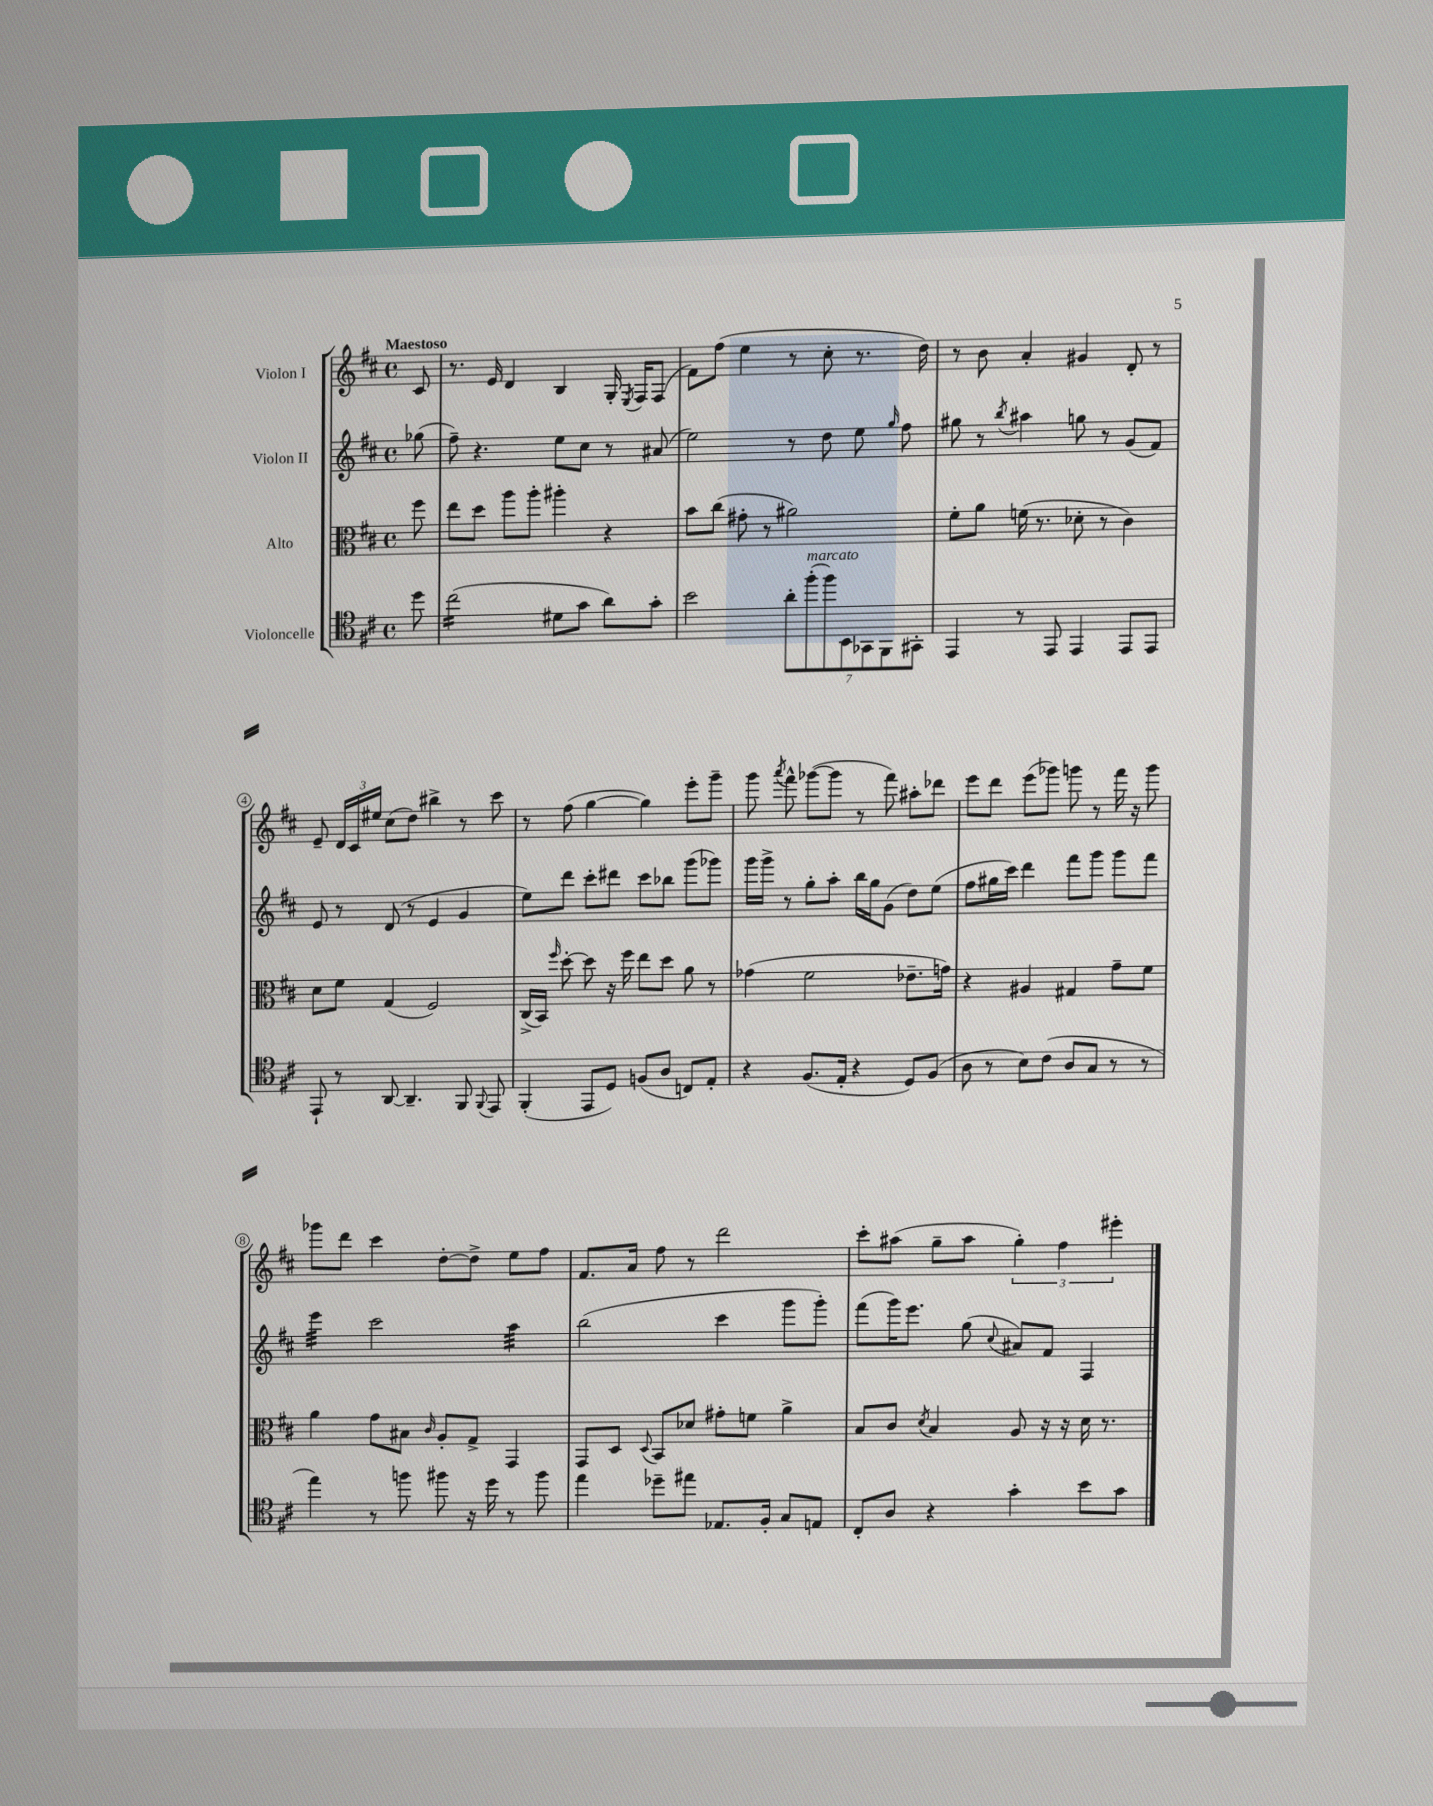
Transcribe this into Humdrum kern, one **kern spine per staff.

**kern	**kern	**kern	**kern
*staff4	*staff3	*staff2	*staff1
*clefC4	*clefC3	*clefG2	*clefG2
*k[f#c#]	*k[f#c#]	*k[f#c#]	*k[f#c#]
*M4/4	*M4/4	*M4/4	*M4/4
*met(c)	*met(c)	*met(c)	*met(c)
8dd\	8ff#\	(8gg-\	8c#/
=	=	=	=
(2cc#\	8ee\L	8ff#~\)	8.r
.	8dd\J	4.r	.
.	.	.	16e/
.	8aa\L	.	4d/
.	8aa'\J	.	.
8d#\L	4aa#'\	8ee\L	4B/
8g\J	.	8cc#\J	.
8a\L)	4r	8r	16G'/
.	.	.	8qE/
.	.	.	16F#/LK
8g'\J	.	(8a#/	(8F#/J
=	=	=	=
2b\	8b\L	2ee\)	8f#\L)
.	(8cc#\J	.	(8ff#\J
.	8g#'\	.	4ee\
.	8r	.	.
14a'\L	2a#\)	8r	8r
(14ff#'\	.	.	.
.	.	8dd\	8cc#'\
14ff#\)	.	.	.
14BB\	.	.	.
.	.	8ee\	8.r
14GG-\	.	.	.
14FF#\	.	.	.
.	.	16qqgg/	.
.	.	8ff#\	.
14GG#'\J	.	.	.
.	.	.	16dd\)
=	=	=	=
4EE/	8f#'\L	8gg#\	8r
.	8a\J	8r	8b\
.	.	8qbb/	.
8r	(16f\	4aa#\	4a'/
.	8.r	.	.
8EE/	.	.	.
4EE/	8d-'\	8gg\	4g#/
.	8r	8r	.
8EE/L	4c#\)	(8g/L	8d'/
8EE/J	.	8f#/J)	8r
=	=	=	=
8EE`/	8d\L	8e/	8e~/
8r	8f#\J	8r	24d/LL
.	.	.	24c#/
.	.	.	24ee#/JJ
[8AA/	(4G/	(8d/	(8cc#\L
4.AA~/]	.	8r	8dd\J)
.	2F#/)	4e/	4bb#^\
8FF#/	.	4g/	8r
8qqFF#/	.	.	.
8EE/	.	.	8ccc#\
=	=	=	=
(4FF#'/	(16C#^/LL	8ee\L)	8r
.	16BB/JJ)	.	.
.	16qqff#/	.	.
.	[8dd'\	8ddd\J	(8ff#\
8EE/L	8dd\]	8ccc#'\L	[4gg\
8D/J)	16r	8ddd#\J	.
.	16ff#\	.	.
(8F/L	8ee\L	8ccc#\L	4gg\])
8A/J	8dd\J	8bb-\J	.
8C/L)	8a\	(8ggg\L	8eee'\L
8E'/J	8r	8ggg-\J)	8ggg~\J
=	=	=	=
4r	(4g-\	16ggg\LL	8ggg\
.	.	16ggg^\JJ	.
.	.	.	8qaaa/
.	.	8r	8fff#^^\
(8.F#/L	2f#\	8gg'\L	([8ggg-\L
.	.	8aa'\J	8ggg-\]J
16E'/Jk	.	.	.
4r	.	16bb\LL	8r
.	.	16gg\J	.
.	.	(8g\J	8fff#\)
8D/L)	8.e-~\L	8dd\L)	8aa#'\L
(8F#/J	.	(8ee\J	8ddd-\J
.	16g\Jk)	.	.
=	=	=	=
8A\	4r	8ff#\L	8eee\L
8r	.	16gg#\L	8ddd\J
.	.	16ccc#\JJ)	.
8B\L)	4A#/	4ddd\	(8eee\L
(8c#\J	.	.	8ggg-\J)
8A/L	4G#/	8fff#\L	8ggg\
8G/J	.	8ggg\J	8r
8r	8g~\L	8ggg\L	16fff#\
.	.	.	16r
8r	8f#\J	8fff#\J	8ggg\
=	=	=	=
4ee\)	4a\	4eee\	8ggg-\L
.	.	.	8ddd\J
8r	8g\L	2ccc#\	4ccc#\
8ff\	8B#\J	.	.
.	16qqc#/	.	.
8ff#\	8A'/L	.	[8dd'\L
16r	8G^/J	.	8dd^\]J
16dd\	.	.	.
8r	4GG/	4aa\	8ee\L
8ff#\	.	.	8ff#\J
=	=	=	=
4ee\	8GG/L	(2bb\	8.f#/L
.	8D/J	.	.
.	.	.	16a/Jk
.	8qqD/	.	.
8dd-~\L	8BB/L	.	8ff#\
8ee#\J	8d-/J	.	8r
8.E-/L	8g#'\L	4ccc#\	2ddd\
.	8f\J	.	.
16F#'/Jk	.	.	.
8G/L	4a^\	8ggg\L	.
8E/J	.	8ggg'\J)	.
=	=	=	=
8C#'/L	8B/L	(8fff#\L	8ccc#'\L
8A/J	8c#/J	16ggg\K)	(8aa#\J
.	.	8.eee\J	.
.	8qd/	.	.
4r	4B/	.	8gg~\L
.	.	(8gg\	8aa#\J
.	.	8qqcc#/	.
4g'\	8A/	8a#/L)	6gg'\)
.	16r	8f#/J	.
.	.	.	6ff#\
.	16r	.	.
8b\L	16d\	4F#/	.
.	8.r	.	.
.	.	.	6eee#'\
8g\J	.	.	.
==	==	==	==
*-	*-	*-	*-
